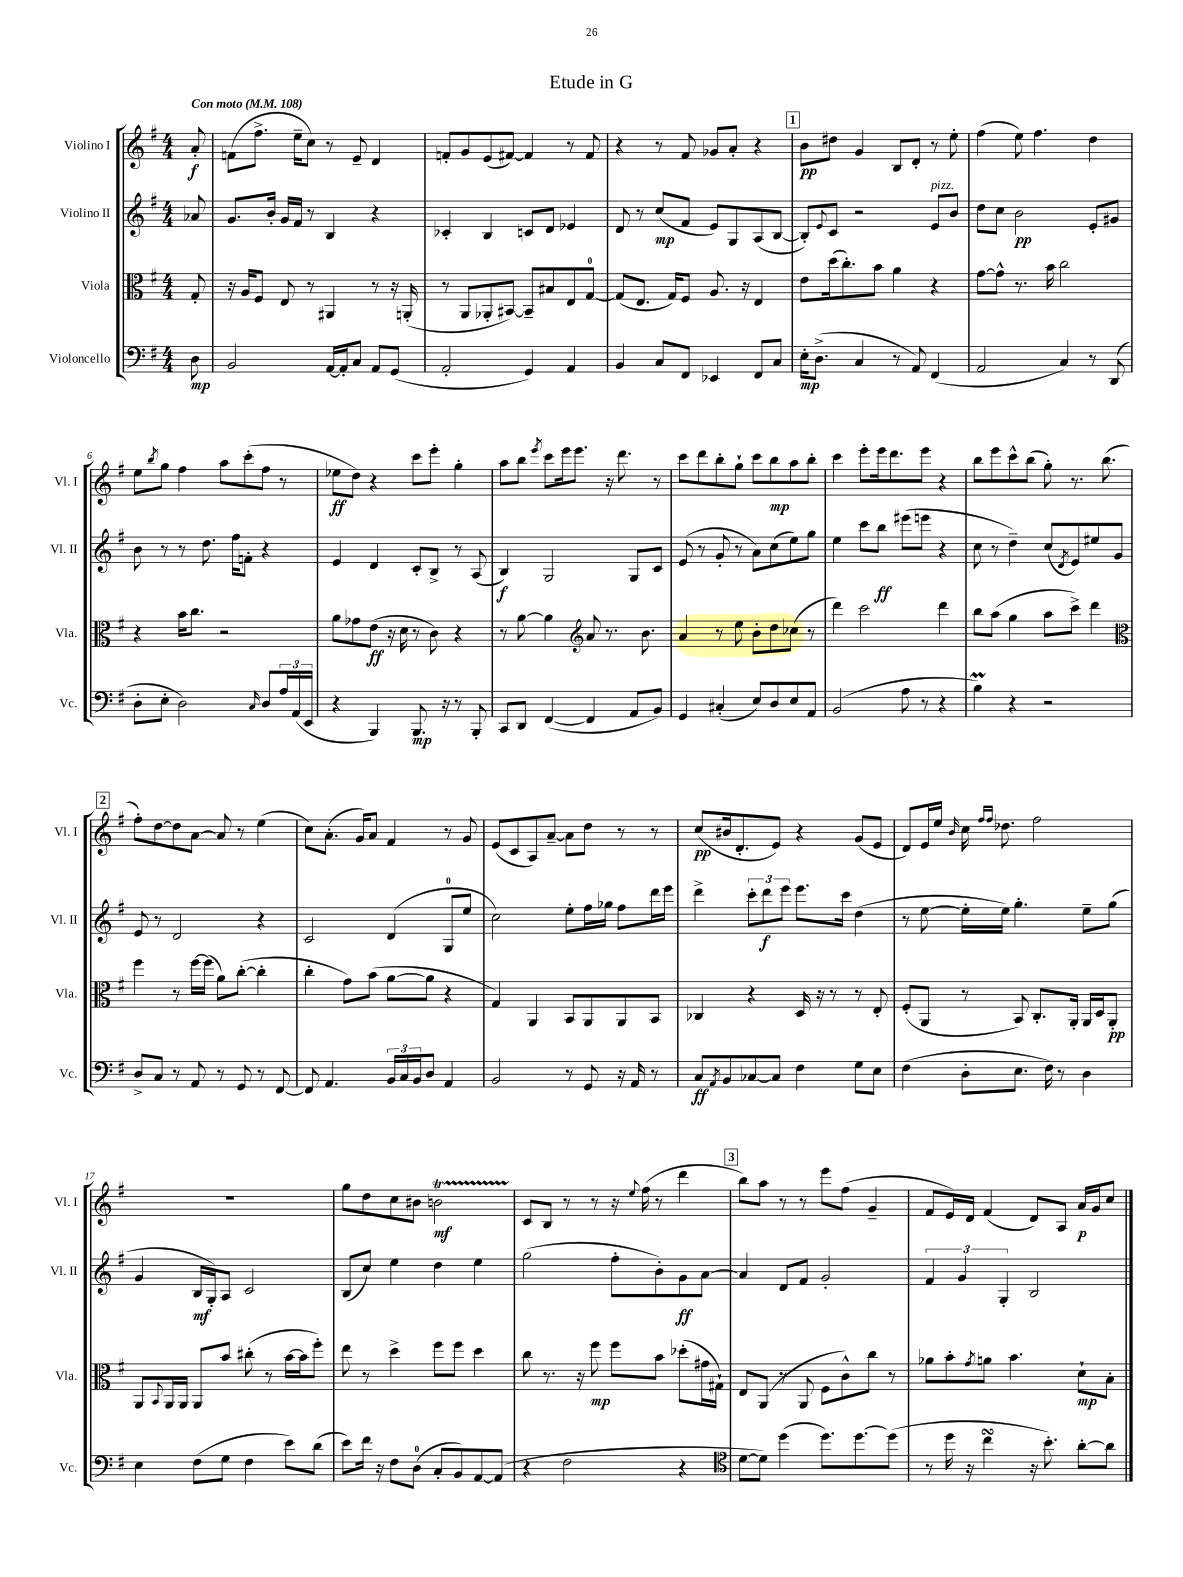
\header { title = "Etude in G" }
<<
\new StaffGroup <<
\new Staff = "s0" \with { instrumentName = "Violino I" shortInstrumentName = "Vl. I" } {
    \clef treble \key g \major \numericTimeSignature \time 4/4 \partial 8 \tempo "Con moto" 4 = 108
    a'8-.\f |
    f'8( fis''8.-> e''16-- c''8) r8 e'8-- d'4 |
    f'8-. g'8 e'8( fis'8~) fis'4 r8 fis'8 |
    r4 r8 fis'8 ges'8 a'8-. r4 |
    \mark \markup { \box "1" } b'8\pp dis''8 g'4 b8 d'8-. r8 e''8-. |
    fis''4( e''8) fis''4. d''4 |
    e''8 \acciaccatura { b''8 } g''8 fis''4 a''8 c'''8-.( fis''8 r8 |
    ees''8\ff d''8) r4 c'''8 e'''8-. g''4-. |
    a''8 b''8 \acciaccatura { e'''8 } c'''8 e'''16 e'''8. r16 d'''8. r8 |
    c'''8 d'''8 b''8-. g''8-! c'''8 b''8\mp a''8 b''8-. |
    c'''4 e'''8-. e'''16 d'''8. e'''8 r4 |
    b''8 e'''8 c'''8-^ b''8( g''8-.) r8. b''8.( |
    \mark \markup { \box "2" } fis''8-.) d''8~ d''8 a'8~ a'8 r8 e''4( |
    c''8) a'8.-.( g'16) a'8 fis'4 r8 g'8 |
    e'8( c'8 a8) a'8~-- a'8 d''8 r8 r8 |
    c''8\pp( bis'16 d'8.-. e'8) r4 g'8( e'8 |
    d'8) e'16 e''16 \grace { b'16 } c''16 \grace { fis''16 fis''16 } des''8. fis''2 |
    R1 |
    g''8 d''8 c''8 bis'8 b'2\startTrillSpan\mf |
    c'8\stopTrillSpan b8 r8 r8 r16 \appoggiatura { e''8 } fis''16( r8 d'''4 |
    \mark \markup { \box "3" } b''8) a''8 r8 r8 e'''8 fis''8( g'4-- |
    fis'8 e'16) d'16 fis'4( d'8) a8 a'16\p g'16 c''8 \bar "|." |
}
\new Staff = "s1" \with { instrumentName = "Violino II" shortInstrumentName = "Vl. II" } {
    \clef treble \key g \major \numericTimeSignature \time 4/4 \partial 8
    aes'8 |
    g'8. b'16-. g'16 fis'16 r8 b4 r4 |
    ces'4-. b4 c'8 d'8 ees'4 |
    d'8 r8 c''8\mp( fis'8 e'8) g8 a8( b8~ |
    \mark \markup { \box "1" } b8-.) \appoggiatura { e'8 } c'8 r2 e'8^\markup { \italic "pizz." } b'8 |
    d''8 c''8 b'2\pp e'8-. gis'8 |
    b'8 r8 r8 d''8. fis''16 f'8-. r4 |
    e'4 d'4 c'8-. b8-> r8 a8( |
    b4\f) g2 g8 c'8 |
    e'8( r8 g'8-. r8 a'8) c''8( e''8) g''8 |
    e''4 c'''8 b''8\ff eis'''8( e'''8 r4 |
    c''8 r8 d''4--) c''8( \acciaccatura { d'8 } e'8) eis''8 g'8 |
    \mark \markup { \box "2" } e'8 r8 d'2 r4 |
    c'2 d'4( g8-0 e''8 |
    c''2) e''8-. fis''16 ges''16 fis''8 d'''16 e'''16 |
    d'''4-> \tuplet 3/2 { c'''8-. d'''8\f e'''8 } e'''8. c'''16 d''4( |
    r8 e''8~ e''16-. e''16) g''4.-. e''8-- g''8( |
    g'4 b16\mf g16-.) a8 c'2 |
    b8( c''8) e''4 d''4 e''4 |
    g''2( fis''8-. b'8-.) g'8\ff a'8~ |
    \mark \markup { \box "3" } a'4 d'8 fis'8 g'2-. |
    \tuplet 3/2 { fis'4 g'4 g4-. } b2 \bar "|." |
}
\new Staff = "s2" \with { instrumentName = "Viola" shortInstrumentName = "Vla." } {
    \clef alto \key g \major \numericTimeSignature \time 4/4 \partial 8
    g8-. |
    r16 a16 fis8 e8 r8 ais,4 r8 r16 a,16-.( |
    r8 a,8 aes,8-. bis,8~) bis,8-- bis8 e8 g8-0~ |
    g8( e8. g16) fis8 a8. r16 e4 |
    \mark \markup { \box "1" } e'8 d''16( c''8.-.) b'8 a'4 r4 |
    g'8~ g'8-^ r8. b'16 c''2 |
    r4 b'16 c''8. r2 |
    a'8 ges'8 e'8\ff( r16 d'16 r8 c'8) r4 |
    r8 a'8~ a'4 \clef treble a'8 r8. b'8. |
    a'4 r8 e''8 b'8-. d''8 ces''8( r8 |
    d'''4) c'''2 d'''4 |
    b''8 a''8( g''4 a''8 c'''8->) d'''4 |
    \mark \markup { \box "2" } \clef alto fis''4 r8 fis''16~ fis''16( a'8) c''8~-.( c''4-. |
    c''4-. g'8) b'8( a'8~ a'8 r4 |
    g4) a,4 b,8 a,8 a,8 b,8 |
    ces4 r4 d16 r16 r8 r8 e8-. |
    fis8-.( a,8 r8 b,8) c8.-. a,16-. a,16 d16 a,8-.\pp |
    a,8 \appoggiatura { b,8 } a,16 a,16 a,8 b'8 cis''8-.( r8 b'16~ b'16 fis''8-.) |
    e''8 r8 d''4-> fis''8 fis''8 d''4 |
    c''8 r8. r16 fis''8\mp fis''8 b'8 des''8-.( gis'16 gis16-!) |
    \mark \markup { \box "3" } e8 a,8( r8 a,8 fis8 c'8-^) c''8 r8 |
    aes'8 b'8-. \acciaccatura { g'8 } a'8 b'4. d'8-!\mp b8-. \bar "|." |
}
\new Staff = "s3" \with { instrumentName = "Violoncello" shortInstrumentName = "Vc." } {
    \clef bass \key g \major \numericTimeSignature \time 4/4 \partial 8
    d8\mp |
    b,2 a,16~ a,16-. c8 a,8 g,8( |
    a,2-. g,4) a,4 |
    b,4 c8 fis,8 ees,4 fis,8 c8 |
    \mark \markup { \box "1" } e16-.\mp d8.->( c4 r8 a,8) fis,4( |
    a,2 c4) r8 d,8( |
    d8-. e8-. d2) \grace { c16 } d8 \tuplet 3/2 { a16 a,16( e,16 } |
    r4 b,,4) b,,8.\mp r16 r8 b,,8-. |
    c,8 d,8 fis,4~( fis,4 a,8 b,8) |
    g,4 cis4-.( e8) d8 e8 a,8 |
    b,2( a8 r8 r4 |
    b4\prall) r4 r2 |
    \mark \markup { \box "2" } d8-> c8 r8 a,8 r8 g,8 r8 fis,8~ |
    fis,8 a,4. \tuplet 3/2 { b,16 c16 b,16 } d8 a,4 |
    b,2 r8 g,8 r16 a,16 r8 |
    c8\ff \acciaccatura { a,8 } b,8 ces8~ ces8 fis4 g8 e8 |
    fis4( d8-. e8. fis16) r8 d4 |
    e4 fis8( g8 fis4 e'8) d'8( |
    e'8) fis'16 r16 fis8 d8-0( c8-. b,8) a,8~ a,8( |
    r4 fis2 r4 |
    \mark \markup { \box "3" } \clef tenor d'8~ d'8) d''4( d''8.) d''8.~ d''8( |
    r8 d''16 r16 c''4\turn r16 b'8.-.) a'8~-. a'8 \bar "|." |
}
>>
>>
